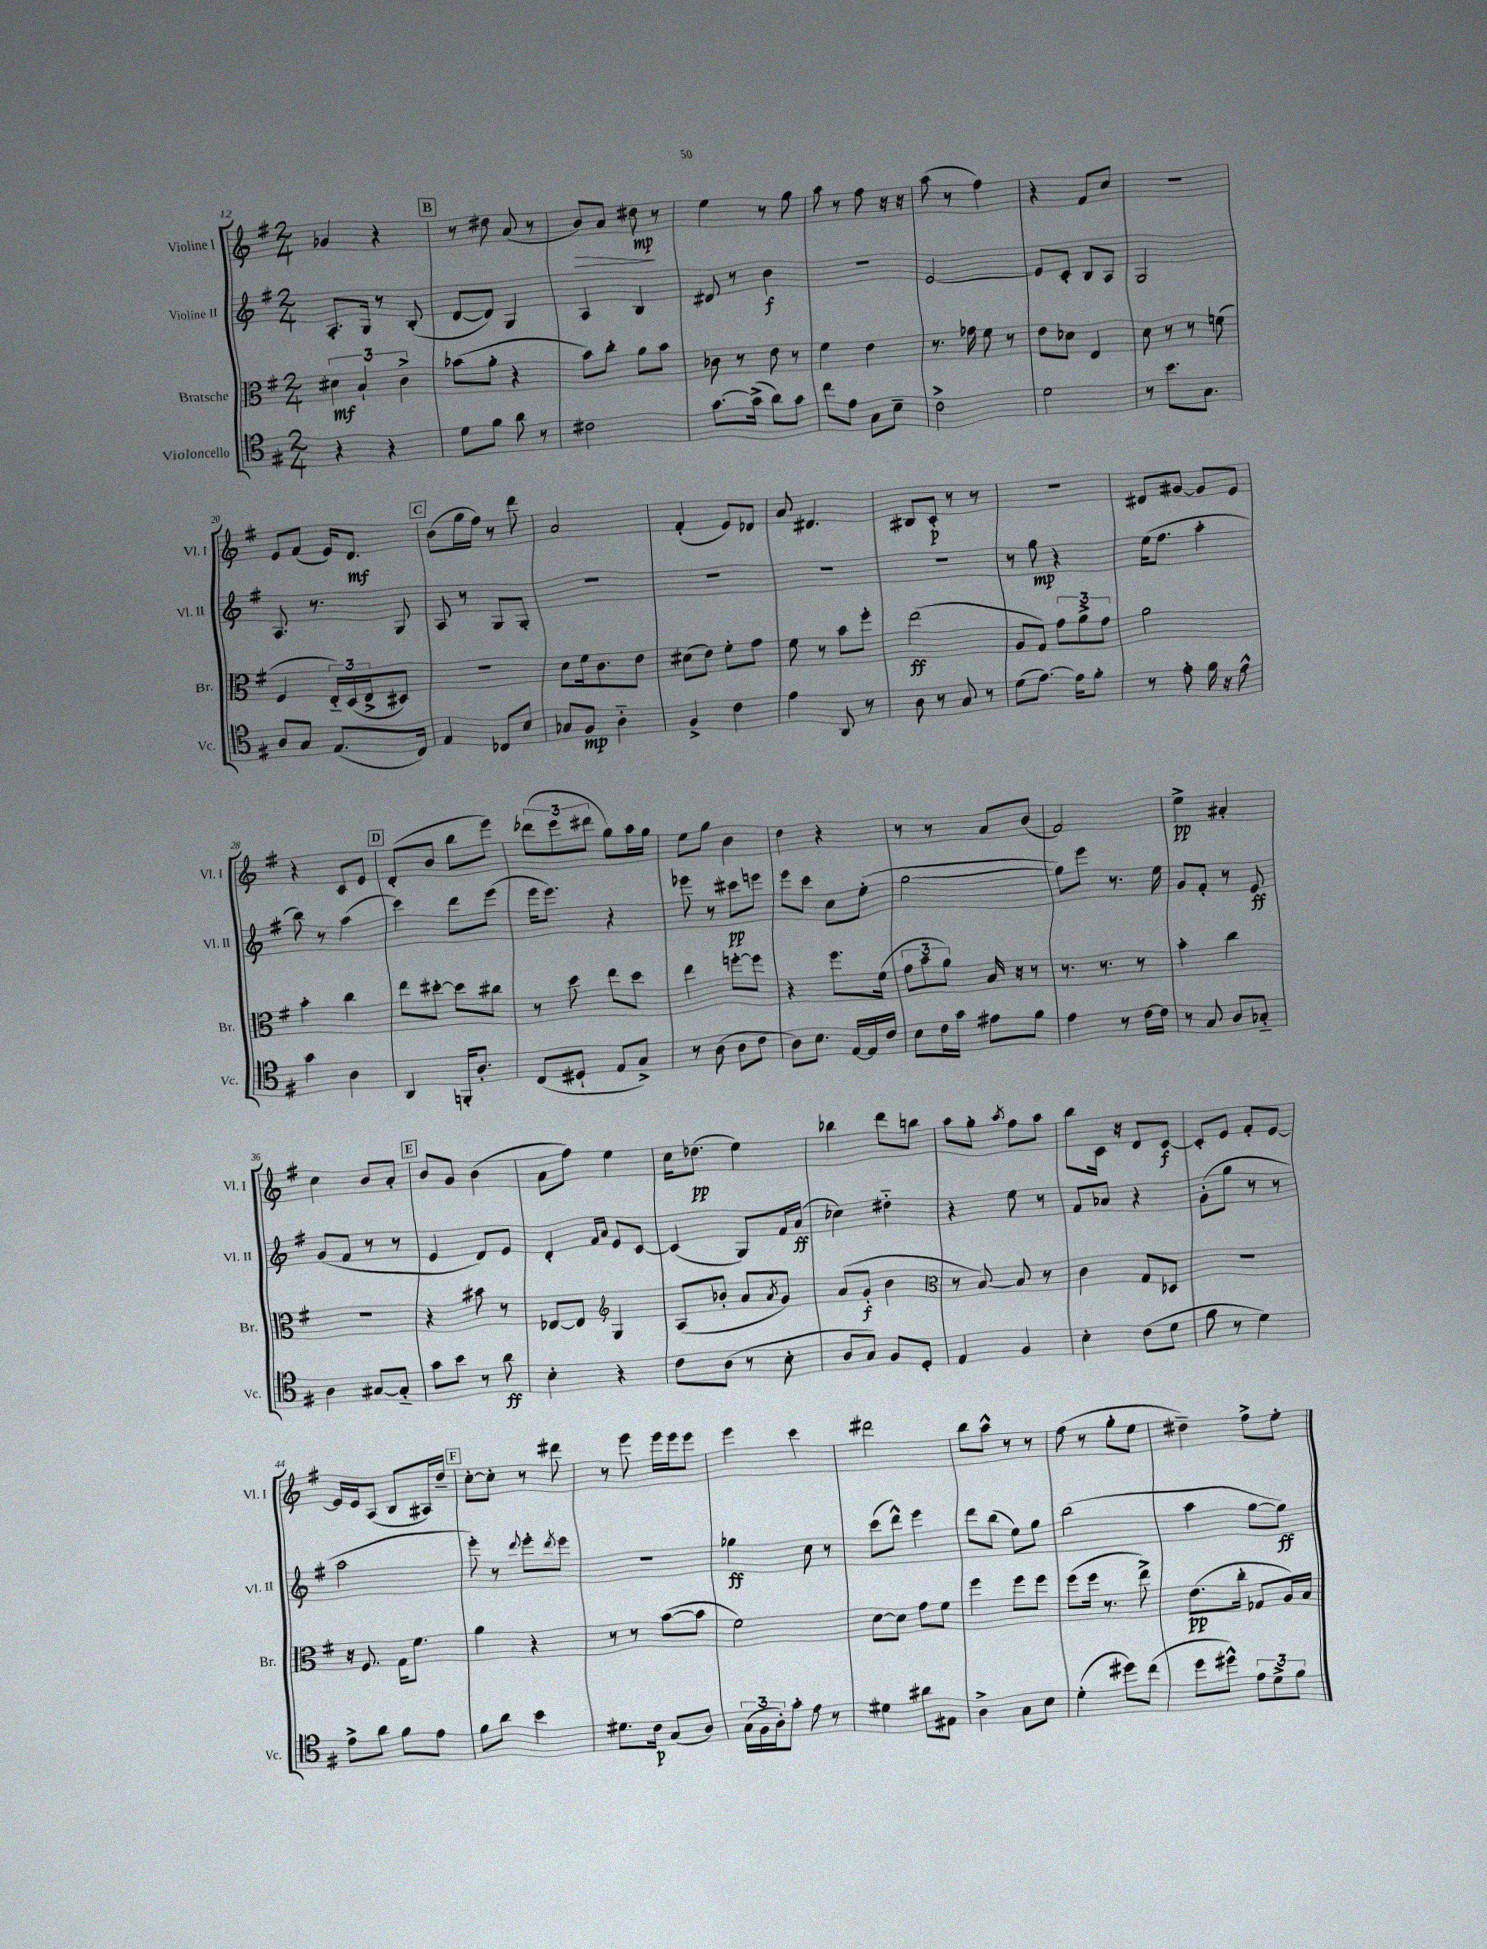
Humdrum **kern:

**kern	**kern	**kern	**kern
*staff4	*staff3	*staff2	*staff1
*clefC4	*clefC3	*clefG2	*clefG2
*k[f#]	*k[f#]	*k[f#]	*k[f#]
*M2/4	*M2/4	*M2/4	*M2/4
4r	6d#	8.A'	4g-
.	6B`	.	.
.	.	16G	.
4r	.	8r	4r
.	6c^	.	.
.	.	(8B'	.
=	=	=	=
8d	(8b-	[8d	8r
8f#	8a'	8d])	8dd#
8a	4r	4G	(8a
8r	.	.	8r
=	=	=	=
2c#	8b)	4A	8b)
.	8cc'	.	8a
.	8a	4B	8dd#
.	8b	.	8r
=	=	=	=
[8.g	8c-	8d#	4ee
.	8r	8r	.
(16g^]	.	.	.
8a)	8e	4b	8r
8g	8r	.	8gg
=	=	=	=
8cc	4f#	2r	8aa
8e	.	.	8r
8G	4e	.	8ff#
8B~	.	.	16r
.	.	.	16r
=	=	=	=
2c^	8.r	[2e	(8aa
.	.	.	8r
.	16g-	.	.
.	8f#	.	4ff#)
.	8r	.	.
=	=	=	=
2d	8e	8e]	4r
.	8d-	8c'	.
.	4E	8B	8f#
.	.	8A	8cc
=	=	=	=
8r	8d	2G	2r
8.b	8r	.	.
.	8r	.	.
8.G	.	.	.
.	(8f	.	.
=	=	=	=
8A	4F#	8.A	8e
8G	.	.	(8f#
.	.	8.r	.
(8.E	24E'~)	.	16e)
.	(24D	.	.
.	.	.	8.d
.	24E^	.	.
.	8D#)	8G	.
16C)	.	.	.
=	=	=	=
4E	2r	8A	(8b
.	.	8r	16gg
.	.	.	16ff#)
8C-	.	8G	8r
8B	.	8G'	8ddd
=	=	=	=
8G-	8d	2r	2a
8F#	16f#	.	.
.	8.c	.	.
4A'~	.	.	.
.	8e	.	.
=	=	=	=
4F#^	(8d#	2r	(4f#'
.	8e)	.	.
4c	8f#'	.	8e)
.	8g	.	8d-
=	=	=	=
4e	8f#	2r	8a
.	8r	.	4.d#
8AA	8b	.	.
8r	8ff#'	.	.
=	=	=	=
8A	(2ee	2r	8B#
8r	.	.	8c'
8G	.	.	8r
8r	.	.	8r
=	=	=	=
(8d	8A	8r	2r
[8.e)	8G)	8gg	.
.	12g	4r	.
16e]	.	.	.
.	12a^	.	.
8f#'	.	.	.
.	12g	.	.
=	=	=	=
8r	2a	(16ee	8d#
.	.	8.ff#	.
8e'	.	.	[8g#
16f#	.	4aa'	8g#]
16r	.	.	.
8e^^	.	.	8e
=	=	=	=
4g	4b'	8bb)	4r
.	.	8r	.
4A	4cc	(4aa	8c
.	.	.	8e
=	=	=	=
4AA	8ee	4ccc)	(8d'
.	[8dd#'	.	8b
16FF'	8dd#]	8ddd	8bb
8.A'	.	.	.
.	8cc#	(8eee	8eee)
=	=	=	=
(8C	8r	16eee	(12ddd-
.	.	8.eee)	.
.	.	.	12eee
8D#`	8dd	.	.
.	.	.	12ddd#
8E	8ee	4r	8gg)
8G^)	8dd	.	16aa
.	.	.	16gg
=	=	=	=
8r	4ee	8eee-	8ee
(8A	.	8r	8gg
8A	[8ff'	8ccc#	4b
8c	8ff]	8eee	.
=	=	=	=
8A)	4r	8eee	4dd
8.B	.	8ccc	.
.	8.ff#	8cc	4r
[16E	.	.	.
16E]	.	(8ee'	.
16c	(16f#	.	.
=	=	=	=
8B	12g	[2gg	8r
.	12b	.	.
16c	.	.	8r
.	12a)	.	.
16g	.	.	.
8e#	16B	.	8a
.	16r	.	.
8f#	8r	.	(8b
=	=	=	=
4e	8.r	8gg])	2f#)
.	.	8eee	.
.	8.r	.	.
8r	.	8.r	.
[16c	8r	.	.
16c]	.	16ee	.
=	=	=	=
8r	4b'	8g	4ee^
8G	.	8f#'	.
8A	4cc	8r	4a#'
8G-'~	.	8e	.
=	=	=	=
4A	2r	(8g	4cc
.	.	8f#	.
[8G#	.	8r	8b
8G#'~]	.	8r	8a'
=	=	=	=
8g	4r	4e	8b
8b	.	.	8g
8r	8b#	8d)	(4b
8a	8r	8e	.
=	=	=	=
4B'	[8E-	4d'	8a
.	8E-]	.	8ff#)
*	*clefG2	*	*
.	.	16qqf#	.
.	.	16qqa	.
4r	4G	8e	4ee
.	.	[8c	.
=	=	=	=
8c	(8A	(4c]	16cc
.	.	.	(8.dd-
(8A	8b-'	.	.
8r	8a	8G)	4ee)
.	8qa	.	.
8B'	8g)	16f#	.
.	.	(16a	.
=	=	=	=
8A	(8a	4cc-)	4bb-
8G)	8g'	.	.
8F#	4b	4dd#'~	8ddd
8D'	.	.	8bb
=	=	=	=
*	*clefC3	*	*
4E	8r	4r	8aa
.	[8B)	.	8gg'
.	.	.	8qaa
4F#	8B]	8ee	8ff#
.	8r	8r	8aa
=	=	=	=
4B'	4c	8f#	8bb
.	.	8a-	16c
.	.	.	16r
(8c	8G	4r	8d
8d	8D-	.	[8c
=	=	=	=
8f#	2r	(8g'	8c']
8r	.	8gg	8e
4d)	.	8r	8f#'
.	.	8r	[8e
=	=	=	=
8e^	16r	2aa	16e]
.	8.F#	.	16e
8a	.	.	(8A
8f#	16G	.	8B
.	8.f#	.	.
8e	.	.	16A#)
.	.	.	16dd~
=	=	=	=
8f#	4a	8eee')	[8cc'
8a	.	8r	8cc']
.	.	8qqddd	.
4b	4r	8eee'	8r
.	.	8qddd	.
.	.	8eee	8ddd#
=	=	=	=
8.d#	8r	2r	8r
.	8r	.	8eee
16c	.	.	.
(8G	([8b	.	16eee
.	.	.	16eee
8A)	8b]	.	8eee
=	=	=	=
(24G	2f#)	4gg-	4eee
24F#	.	.	.
24A')	.	.	.
8g'	.	.	.
8e	.	8cc	4ccc
8r	.	8r	.
=	=	=	=
4d#	[8d	(8ccc	2ddd#
.	8d]	8ddd^^)	.
8a#	8g	4eee	.
8E#	8f#	.	.
=	=	=	=
4A^	4ff#	8ddd	8bb
.	.	(8bb	8aa^^
8G	8ff#	8ee)	8r
8B	8ff#	8gg	8r
=	=	=	=
(4d'	(8ff#	(2bb	(8ff#
.	16ff#	.	8r
.	8.r	.	.
8dd#)	.	.	8gg'
(8cc	8ee^)	.	8ee
=	=	=	=
8dd	(8.e	4aa	4dd#~)
8dd#^^)	.	.	.
.	16cc'	.	.
12e	8G-	[8gg	8ff#^
12d^	.	.	.
.	16A)	8gg])	8ee'
12f#	.	.	.
.	16B	.	.
==	==	==	==
*-	*-	*-	*-
